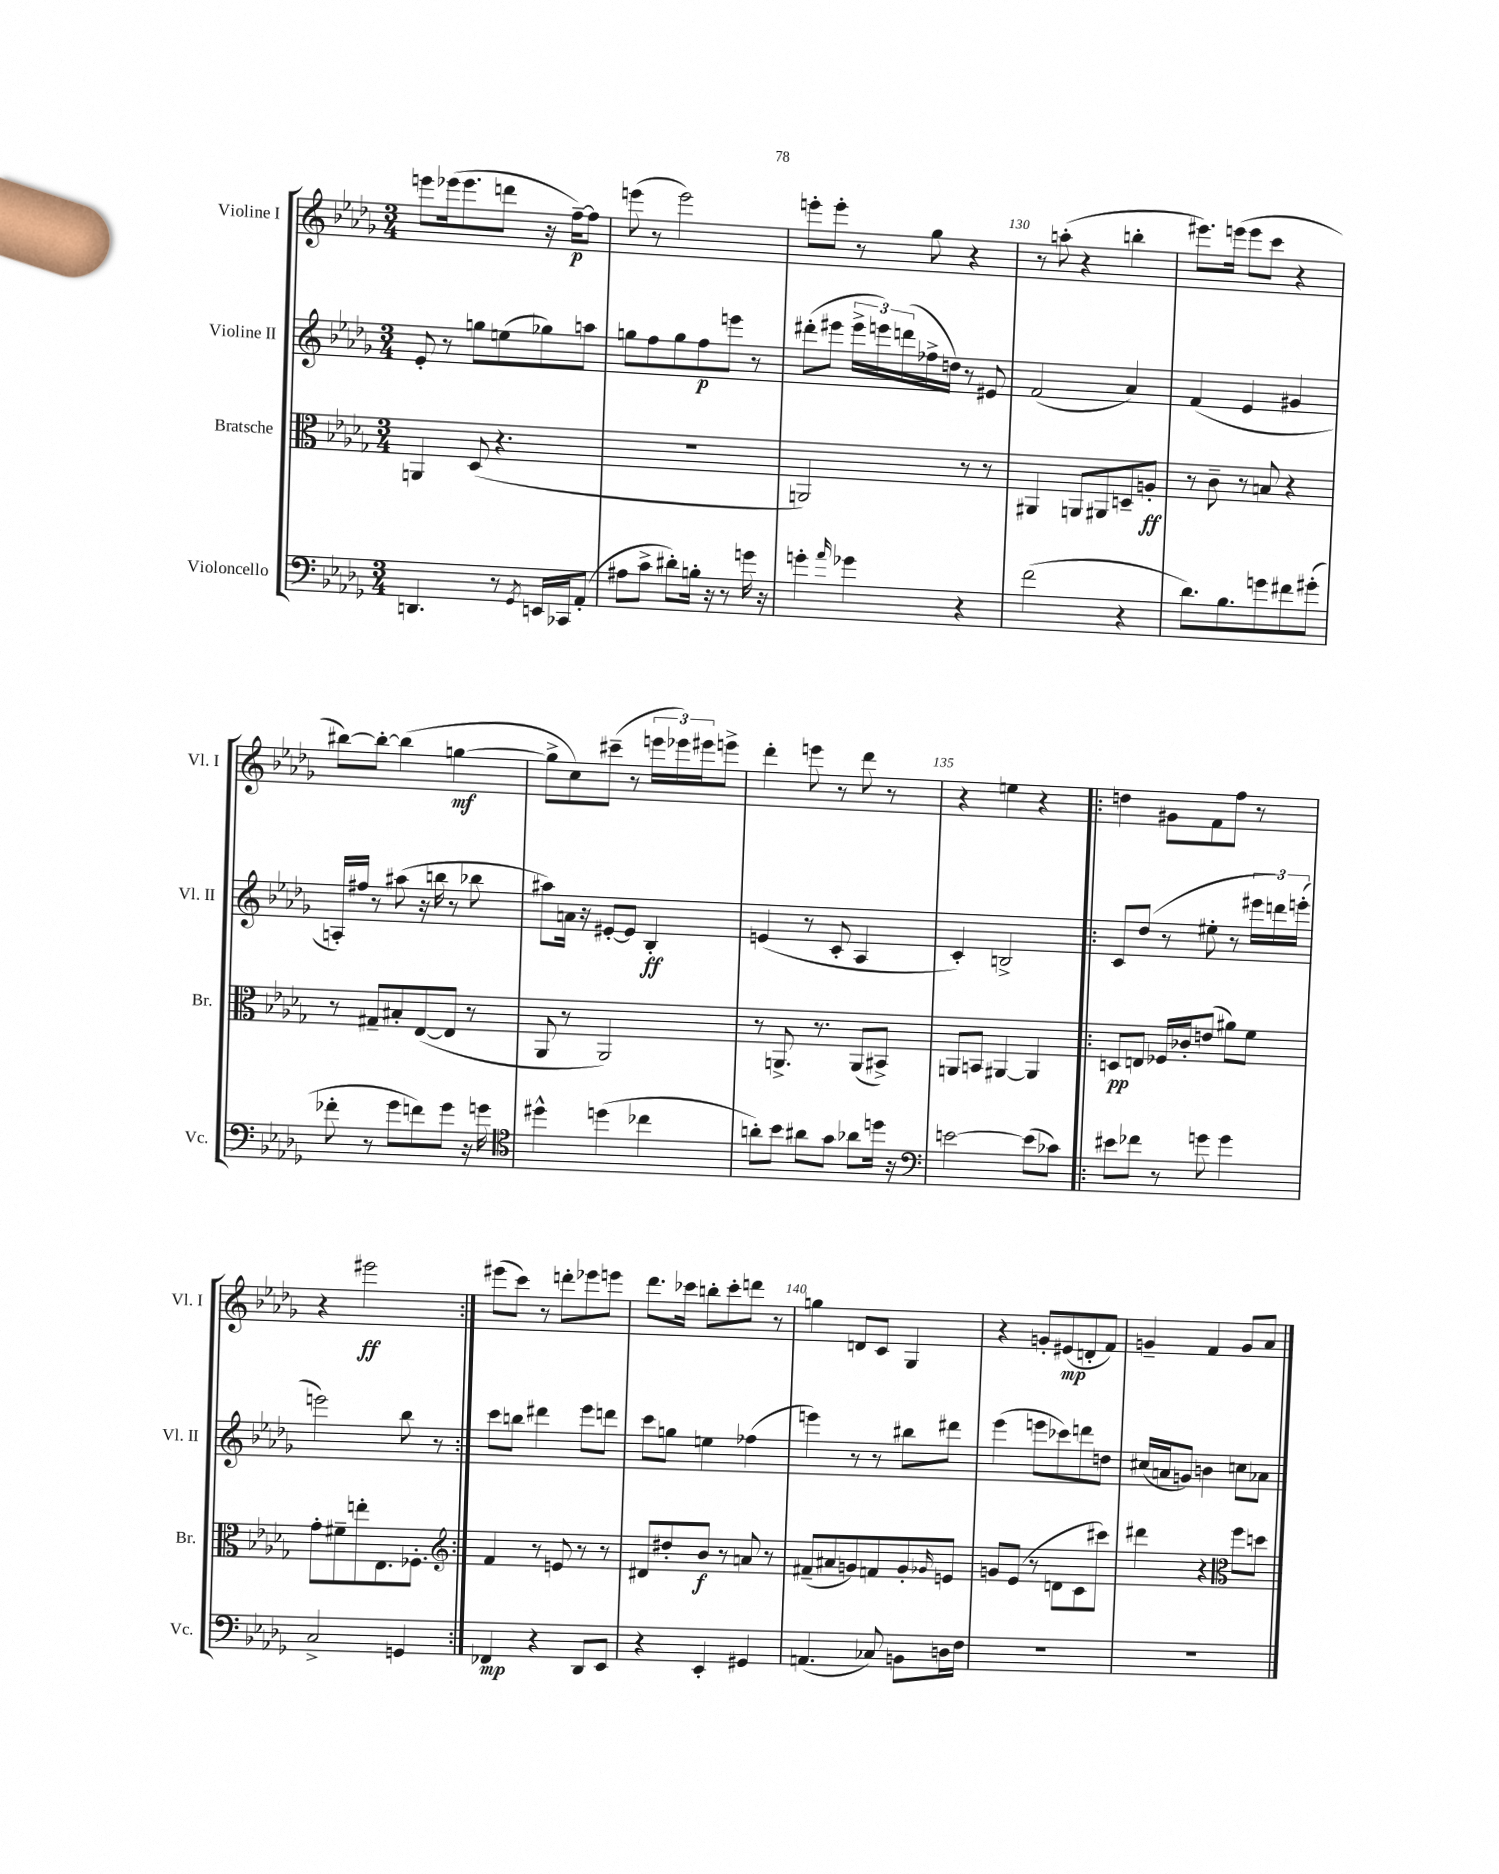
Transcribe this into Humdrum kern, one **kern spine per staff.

**kern	**kern	**kern	**kern
*staff4	*staff3	*staff2	*staff1
*clefF4	*clefC3	*clefG2	*clefG2
*k[b-e-a-d-g-]	*k[b-e-a-d-g-]	*k[b-e-a-d-g-]	*k[b-e-a-d-g-]
*M3/4	*M3/4	*M3/4	*M3/4
4.DD	4AA	8e-'	8eee
.	.	8r	(16eee-
.	.	.	8.eee-
.	(8D-	8gg	.
8r	4.r	(8ee	8ddd
8qGG-	.	.	.
16EE	.	8gg-)	16r
16CC-	.	.	[16ff~)
(8AA-'	.	8aa	8ff]
=	=	=	=
8A#	2.r	8gg	(8eee
8c^	.	8ff	8r
8d#')	.	8gg	2eee)
16B'	.	8ff	.
16r	.	.	.
8r	.	8eee	.
16g	.	8r	.
16r	.	.	.
=	=	=	=
4g'	2AA)	(8ddd#'	8eee'
.	.	8eee#	8eee'
16qqa-	.	.	.
4g-	.	24eee#^	8r
.	.	24eee)	.
.	.	(24ddd	.
.	.	16ff-^	8gg-
.	.	16dd)	.
4r	8r	8r	4r
.	8r	8e#	.
=	=	=	=
(2f	4AA#	(2f	8r
.	.	.	(8aa'
.	8AA	.	4r
.	8AA#	.	.
4r	8D~	4a-)	4bb'
.	8A'	.	.
=	=	=	=
8.d-)	8r	(4f	8.eee#)
.	8c~	.	.
8.B-	.	.	(16eee
.	8r	4e-	8eee
8g	8B	.	8ccc
8f#	4r	4g#	4r
(8g#'	.	.	.
=	=	=	=
8f-'	8r	16A')	[8bb#)
.	.	16ff#	.
8r	8G#~	8r	8bb#'_
8g-	8B#'	(8aa#	(4bb#]
8f)	([8E-	16r	.
.	.	16bb	.
8g-	8E-]	8r	[4gg
16r	8r	8bb-	.
16g	.	.	.
=	=	=	=
*clefC4	*	*	*
4dd#^^	8AA-	8aa#)	8gg^]
.	8r	16a	8cc)
.	.	16r	.
(4dd	2AA-)	[8e#'	(8ccc#~
.	.	8e#]	8r
4cc-	.	4B-'	24eee
.	.	.	24eee-)
.	.	.	24eee#
.	.	.	8eee^
=	=	=	=
8a')	8r	(4e	4ddd-'
8b-	8.AA^	.	.
8a#	.	8r	8eee
.	8.r	.	.
8g-	.	8c'	8r
8a-	(8AA	4A-	8ddd-
16dd	8BB#^)	.	8r
16r	.	.	.
=	=	=	=
*clefF4	*	*	*
[2e	8AA	4c')	4r
.	8BB	.	.
.	[4AA#	2B^	4ee
(8e]	4AA#]	.	4r
8c-)	.	.	.
=!|:	=!|:	=!|:	=!|:
8e#	8D	8c	4dd
8f-	8E	(8dd-	.
8r	16F-	8r	8g#
.	16c-'	.	.
8g	(8e	8ee#'	8f
4g	8a#)	8r	8ff
.	8f	24eee#	8r
.	.	24ddd)	.
.	.	(24eee'	.
=	=	=	=
2C^	8g-'	2eee)	4r
.	8f#~	.	.
.	8ee'	.	2eee#
.	8.E-	.	.
4GG	.	8bb-	.
.	8.F-'	.	.
.	.	8r	.
=:|!	=:|!	=:|!	=:|!
*	*clefG2	*	*
4FF-	4f	8ccc	(8eee#
.	.	8bb	8ccc)
4r	8r	4ddd#	8r
.	8e	.	8ddd'
8DD-	8r	8eee-	8eee-
8EE-	8r	8ddd	8eee
=	=	=	=
4r	8d#	8ccc	8.ddd-
.	8dd#'	8gg	.
.	.	.	16ccc-
4EE-'	8b-	4ee	8bb'
.	8r	.	8ccc-'
4GG#	8a	(4ff-	8ddd
.	8r	.	8r
=	=	=	=
(4.AA	(8f#~	4eee)	4gg
.	8a#	.	.
.	8g)	8r	8d
8C-)	8f	8r	8c
8BB	8g'	8bb#	4G-
.	16qqg-	.	.
16D	8e	8ddd#	.
16F	.	.	.
=	=	=	=
2.r	8g	(4eee-	4r
.	(8e-	.	.
.	8r	8eee	8g'
.	8d	8ccc-)	(8e#
.	8c	8ddd	8d'
.	8ccc#)	8dd	8f)
=	=	=	=
2.r	4ddd#	(16cc#	4g~
.	.	16a	.
.	.	8g)	.
.	4r	4b	4f
*	*clefC3	*	*
.	8ff	8cc	8g
.	8dd	8a-	8a-
==	==	==	==
*-	*-	*-	*-
